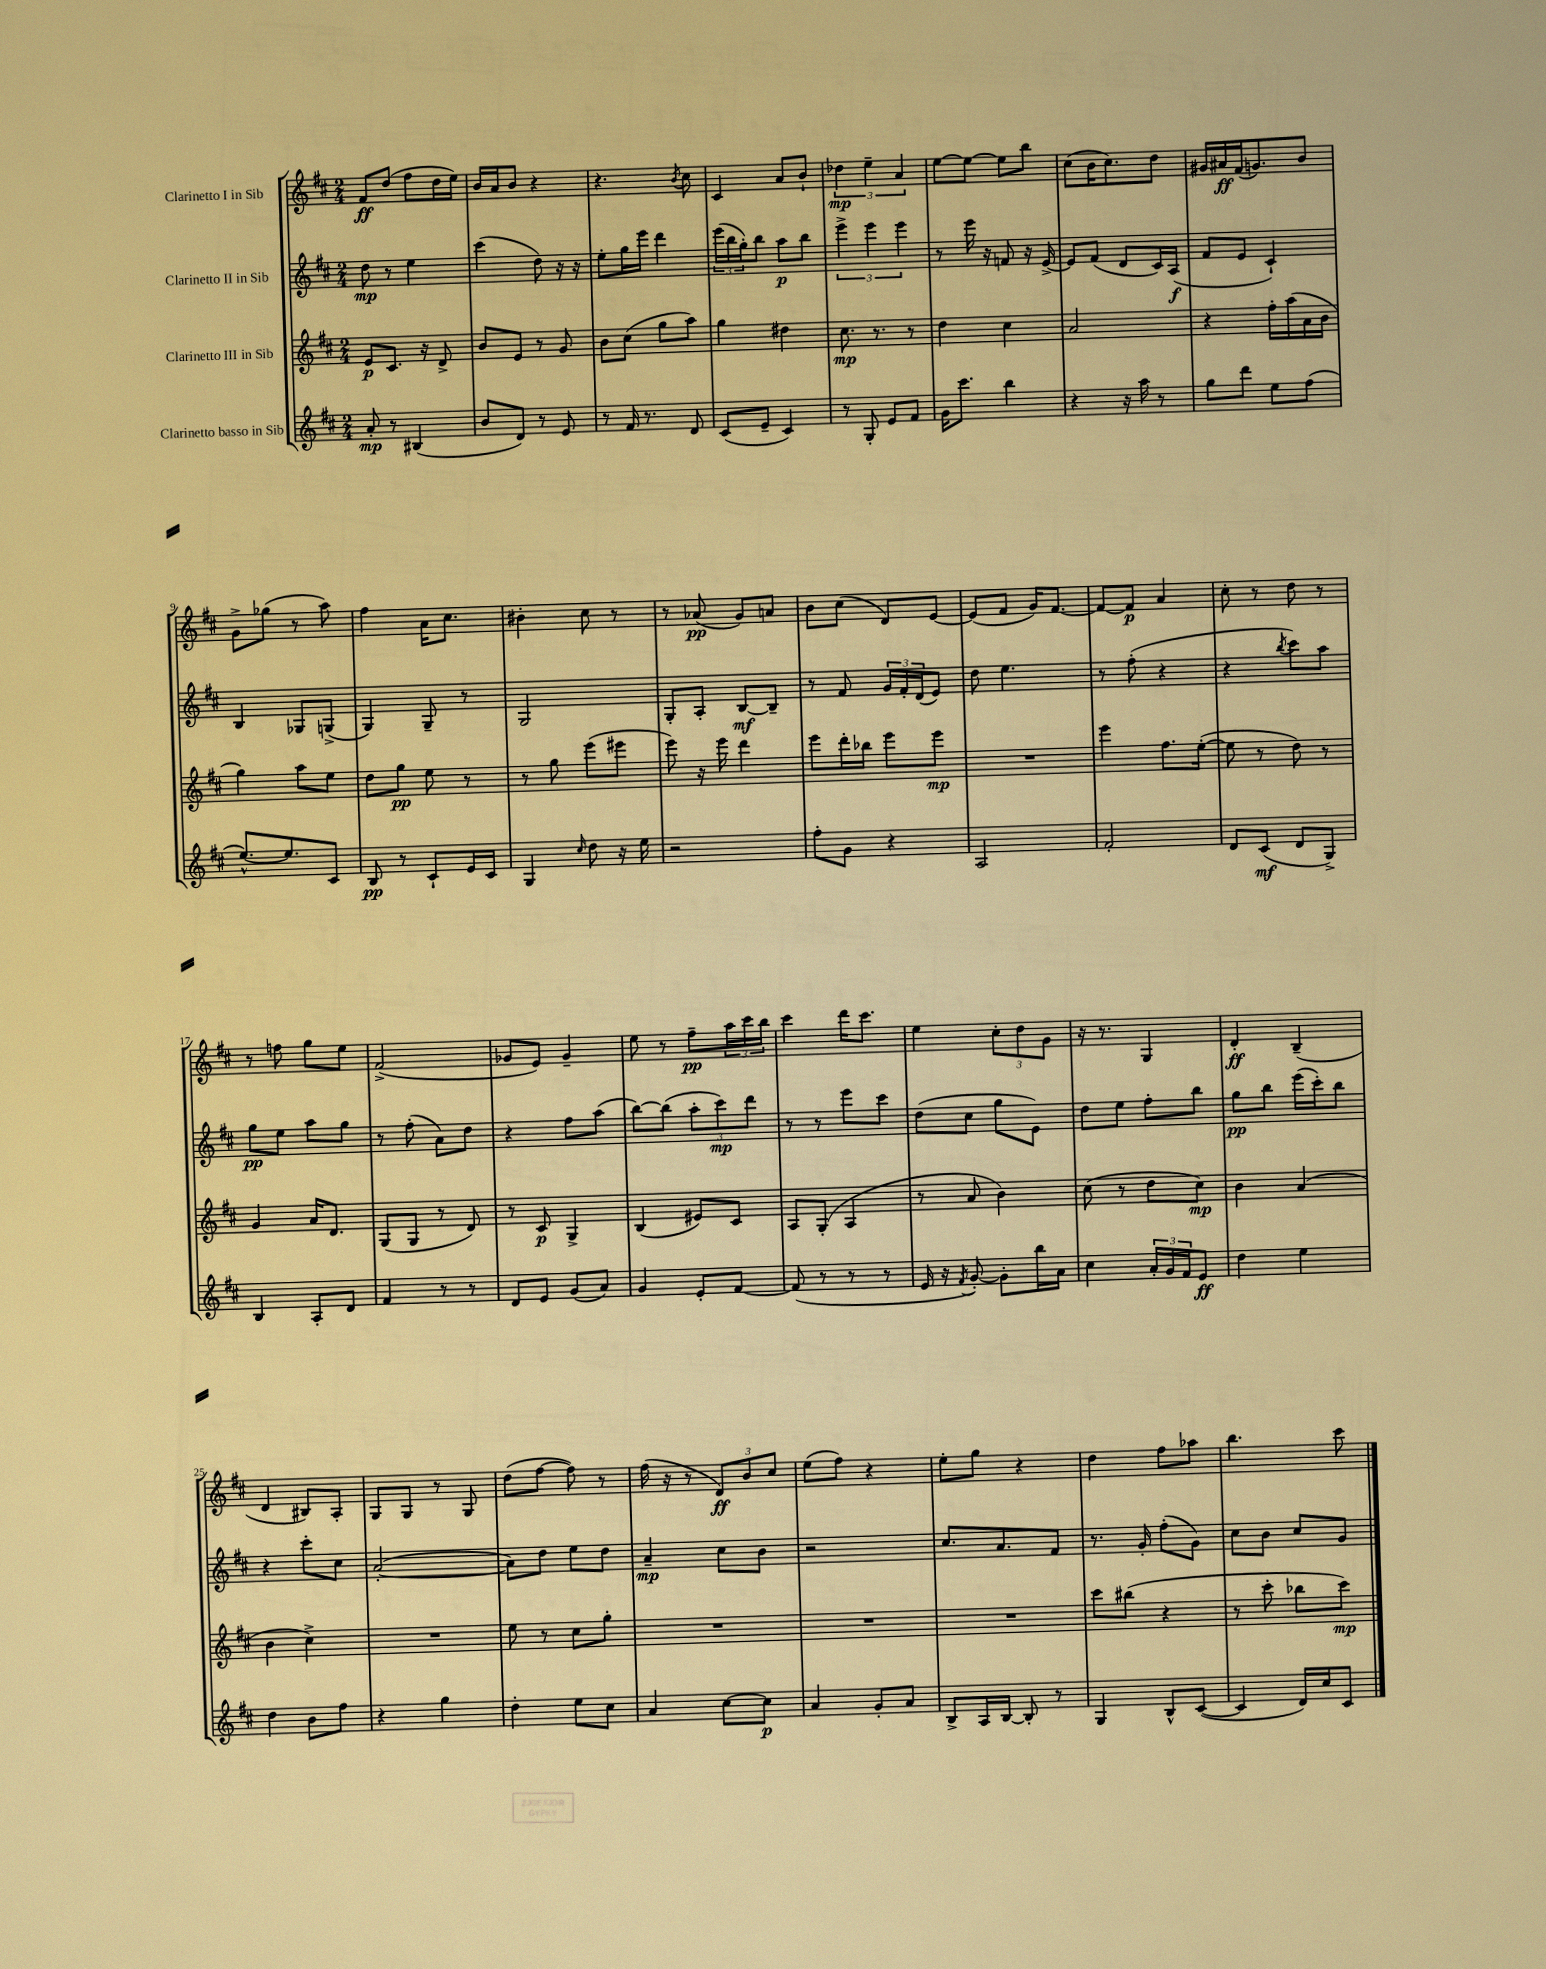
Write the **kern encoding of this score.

**kern	**dynam	**kern	**dynam	**kern	**dynam	**kern	**dynam
*part4	*part4	*part3	*part3	*part2	*part2	*part1	*part1
*staff4	*staff4	*staff3	*staff3	*staff2	*staff2	*staff1	*staff1
*I"Clarinetto basso in Sib	*	*I"Clarinetto III in Sib	*	*I"Clarinetto II in Sib	*	*I"Clarinetto I in Sib	*
*clefG2	*	*clefG2	*	*clefG2	*	*clefG2	*
*k[f#c#]	*	*k[f#c#]	*	*k[f#c#]	*	*k[f#c#]	*
*M2/4	*	*M2/4	*	*M2/4	*	*M2/4	*
=1	=1	=1	=1	=1	=1	=1	=1
8a'/	mp	8e/L	p	8dd\	mp	8f#/L	ff
8r	.	8.c#/J	.	8r	.	(8dd/J	.
(4B#X/	.	.	.	4ee\	.	8ff#\L	.
.	.	16r	.	.	.	.	.
.	.	8d^/	.	.	.	16dd\L	.
.	.	.	.	.	.	16ee\JJ)	.
=2	=2	=2	=2	=2	=2	=2	=2
8b/L	.	8b/L	.	(4ccc#\	.	16b/LL	.
.	.	.	.	.	.	16a/J	.
8d/J)	.	8e/J	.	.	.	8b/J	.
8r	.	8r	.	8dd\)	.	4r	.
8e/	.	8g/	.	16r	.	.	.
.	.	.	.	16r	.	.	.
=3	=3	=3	=3	=3	=3	=3	=3
8r	.	8b\L	.	8ee'\L	.	4.r	.
16f#/	.	(8cc#\J	.	16gg\L	.	.	.
8.r	.	.	.	16eee\JJ	.	.	.
.	.	8gg\L	.	4ddd\	.	.	.
.	.	.	.	.	.	8qb/	.
8d/	.	8aa\J)	.	.	.	8cc#\	.
=4	=4	=4	=4	=4	=4	=4	=4
(8c#/L	.	4gg\	.	(24eee\LL	.	4c#/	.
.	.	.	.	24bb\	.	.	.
.	.	.	.	24gg'\J)	.	.	.
8e~/J	.	.	.	8bb\J	.	.	.
4c#/)	.	4dd#X\	.	8aa\L	p	8a/L	.
.	.	.	.	8bb\J	.	8b`/J	.
=5	=5	=5	=5	=5	=5	=5	=5
8r	.	8.cc#\	mp	6eee^\	.	6dd-X\	mp
8G'/	.	.	.	.	.	.	.
.	.	.	.	6eee\	.	6ee~\	.
.	.	8.r	.	.	.	.	.
8e/L	.	.	.	.	.	.	.
.	.	.	.	6eee\	.	6a/	.
8f#/J	.	8r	.	.	.	.	.
=6	=6	=6	=6	=6	=6	=6	=6
16g\KL	.	4dd\	.	8r	.	[8ee\L	.
8.ccc#\J	.	.	.	.	.	.	.
.	.	.	.	16eee\	.	8ee\J_	.
.	.	.	.	16r	.	.	.
4bb\	.	4cc#\	.	8fn/	.	8ee\L]	.
.	.	.	.	16r	.	8bb\J	.
.	.	.	.	[16e^/	.	.	.
=7	=7	=7	=7	=7	=7	=7	=7
4r	.	2a/	.	8e/L]	.	(8cc#\L	.
.	.	.	.	(8f#/J	.	16b\K	.
.	.	.	.	.	.	8.cc#\)	.
16r	.	.	.	8d/L	.	.	.
16aa\	.	.	.	.	.	.	.
8r	.	.	.	16c#/L)	.	8dd\J	.
.	.	.	.	(16A/JJ	f	.	.
=8	=8	=8	=8	=8	=8	=8	=8
8gg\L	.	4r	.	8f#/L	.	16g#X/LL	.
.	.	.	.	.	.	16a#X/	ff
8ddd\J	.	.	.	8e/J	.	(16f#/J	.
.	.	.	.	.	.	8.gn/)	.
8ee\L	.	16ff#'\LL	.	4c#`/)	.	.	.
.	.	(16aa\	.	.	.	.	.
(8ff#\J	.	16a\	.	.	.	8b/J	.
.	.	16b\JJ	.	.	.	.	.
!!LO:LB:g=z
=9	=9	=9	=9	=9	=9	=9	=9
[8.ee^^/L)	.	4gg\)	.	4B/	.	8g^\L	.
.	.	.	.	.	.	(8gg-X\J	.
8.ee/]	.	.	.	.	.	.	.
.	.	8aa\L	.	8G-X/L	.	8r	.
8c#/J	.	8ee\J	.	(8Gn^/J	.	8aa\)	.
=10	=10	=10	=10	=10	=10	=10	=10
8B/	pp	8dd\L	.	4G/)	.	4ff#\	.
8r	.	8gg\J	pp	.	.	.	.
8c#`/L	.	8ee\	.	8G~/	.	16a\KL	.
.	.	.	.	.	.	8.cc#\J	.
16e/L	.	8r	.	8r	.	.	.
16c#/JJ	.	.	.	.	.	.	.
=11	=11	=11	=11	=11	=11	=11	=11
4G/	.	8r	.	2G/	.	4b#X'\	.
.	.	8gg\	.	.	.	.	.
16qqcc#/	.	.	.	.	.	.	.
8dd\	.	(8eee\L	.	.	.	8cc#\	.
16r	.	8eee#X\J	.	.	.	8r	.
16ee\	.	.	.	.	.	.	.
=12	=12	=12	=12	=12	=12	=12	=12
2r	.	8eee\)	.	8G'/L	.	8r	.
.	.	16r	.	8A'/J	.	(8a-X/	pp
.	.	16eee\	.	.	.	.	.
.	.	4ddd\	.	[8B/L	mf	8g/L)	.
.	.	.	.	8B~/J]	.	8an/J	.
=13	=13	=13	=13	=13	=13	=13	=13
8ff#'\L	.	8eee\L	.	8r	.	8b\L	.
8g\J	.	16ddd'\L	.	8f#/	.	(8cc#\J	.
.	.	16bb-X\JJ	.	.	.	.	.
4r	.	8eee\L	.	24g/LL	.	8d/L)	.
.	.	.	.	24f#'/	.	.	.
.	.	.	.	(24d/J	.	.	.
.	.	8eee\J	mp	8e/J)	.	[8e/J	.
=14	=14	=14	=14	=14	=14	=14	=14
2A/	.	2r	.	8dd\	.	(8e/L]	.
.	.	.	.	4.ee\	.	8f#/J	.
.	.	.	.	.	.	16g/KL)	.
.	.	.	.	.	.	[8.f#/J	.
=15	=15	=15	=15	=15	=15	=15	=15
2f#'/	.	4eee\	.	8r	.	8f#/L_	.
.	.	.	.	(8ff#'\	.	8f#/J]	p
.	.	8.ff#\L	.	4r	.	4a/	.
.	.	([16ee'\Jk	.	.	.	.	.
=16	=16	=16	=16	=16	=16	=16	=16
8d/L	.	8ee\]	.	4r	.	8cc#'\	.
(8c#/J	mf	8r	.	.	.	8r	.
.	.	.	.	8qbb/	.	.	.
8d/L	.	8dd\)	.	8ccc#\L)	.	8dd\	.
8G^/J)	.	8r	.	8aa\J	.	8r	.
!!LO:LB:g=z
=17	=17	=17	=17	=17	=17	=17	=17
4B/	.	4g/	.	8gg\L	pp	8r	.
.	.	.	.	8ee\J	.	8ffn\	.
8A'/L	.	16a/KL	.	8aa\L	.	8gg\L	.
.	.	8.d/J	.	.	.	.	.
8d/J	.	.	.	8gg\J	.	8ee\J	.
=18	=18	=18	=18	=18	=18	=18	=18
4f#/	.	(8G/L	.	8r	.	(2f#^/	.
.	.	8G/J	.	(8ff#'\	.	.	.
8r	.	8r	.	8a\L)	.	.	.
8r	.	8d/)	.	8dd\J	.	.	.
=19	=19	=19	=19	=19	=19	=19	=19
8d/L	.	8r	.	4r	.	8g-X/L	.
8e/J	.	8c#/	p	.	.	8e/J)	.
(8g/L	.	4G^/	.	8ff#\L	.	4g-~/	.
8a/J)	.	.	.	(8aa\J	.	.	.
=20	=20	=20	=20	=20	=20	=20	=20
4g/	.	(4B/	.	[8bb\L)	.	8ee\	.
.	.	.	.	(8bb\J]	.	8r	.
8e'/L	.	8e#X/L)	.	12aa'\L	.	8ff#~\L	pp
.	.	.	.	12ccc#\)	mp	.	.
[8f#/J	.	8c#/J	.	.	.	24aa\L	.
.	.	.	.	12ddd\J	.	24ccc#\	.
.	.	.	.	.	.	24bb\JJ	.
=21	=21	=21	=21	=21	=21	=21	=21
(8f#/]	.	8A/L	.	8r	.	4ccc#\	.
8r	.	(8G'/J	.	8r	.	.	.
8r	.	4A/	.	8eee\L	.	16ddd\KL	.
.	.	.	.	.	.	8.ccc#\J	.
8r	.	.	.	8ccc#\J	.	.	.
=22	=22	=22	=22	=22	=22	=22	=22
16e/	.	8r	.	(8dd\L	.	4ee\	.
16r	.	.	.	.	.	.	.
8qf#/	.	.	.	.	.	.	.
[8g'/)	.	8a/	.	8cc#\J	.	.	.
8g'\L]	.	4b\)	.	8gg\L	.	12cc#'\L	.
.	.	.	.	.	.	12dd\	.
16bb\L	.	.	.	8e\J)	.	.	.
.	.	.	.	.	.	12g\J	.
16a\JJ	.	.	.	.	.	.	.
=23	=23	=23	=23	=23	=23	=23	=23
4cc#\	.	(8cc#\	.	8dd\L	.	16r	.
.	.	.	.	.	.	8.r	.
.	.	8r	.	8ee\J	.	.	.
24a'/LL	.	8dd\L	.	8ff#'\L	.	4G/	.
24g/	.	.	.	.	.	.	.
24f#/J	.	.	.	.	.	.	.
8e/J	ff	8cc#\J)	mp	8bb\J	.	.	.
=24	=24	=24	=24	=24	=24	=24	=24
4dd\	.	4b\	.	8gg\L	pp	4d'/	ff
.	.	.	.	8bb\J	.	.	.
4ee\	.	(4a/	.	(16eee\LL	.	(4B~/	.
.	.	.	.	16ccc#'\J)	.	.	.
.	.	.	.	8bb\J	.	.	.
!!LO:LB:g=z
=25	=25	=25	=25	=25	=25	=25	=25
4dd\	.	4b\	.	4r	.	4d/	.
8b\L	.	4cc#^\)	.	8ccc#'\L	.	8B#X/L)	.
8ff#\J	.	.	.	8cc#\J	.	8A'/J	.
=26	=26	=26	=26	=26	=26	=26	=26
4r	.	2r	.	([2a'/	.	8G/L	.
.	.	.	.	.	.	8G/J	.
4gg\	.	.	.	.	.	8r	.
.	.	.	.	.	.	8G/	.
=27	=27	=27	=27	=27	=27	=27	=27
4dd'\	.	8ee\	.	8a\L])	.	(8dd\L	.
.	.	8r	.	8dd\J	.	[8ff#\J	.
8ee\L	.	8cc#\L	.	8ee\L	.	8ff#\])	.
8cc#\J	.	8gg'\J	.	8dd\J	.	8r	.
=28	=28	=28	=28	=28	=28	=28	=28
4a/	.	2r	.	4a~/	mp	(16ff#\	.
.	.	.	.	.	.	16r	.
.	.	.	.	.	.	8r	.
[8cc#\L	.	.	.	8cc#\L	.	12d/L)	ff
.	.	.	.	.	.	12b/	.
8cc#\J]	p	.	.	8b\J	.	.	.
.	.	.	.	.	.	12cc#/J	.
=29	=29	=29	=29	=29	=29	=29	=29
4a/	.	2r	.	2r	.	(8ee\L	.
.	.	.	.	.	.	8ff#\J)	.
8g'/L	.	.	.	.	.	4r	.
8a/J	.	.	.	.	.	.	.
=30	=30	=30	=30	=30	=30	=30	=30
8B^/L	.	2r	.	8.cc#/L	.	8ee'\L	.
16A/L	.	.	.	.	.	8gg\J	.
[16B/JJ	.	.	.	8.a/	.	.	.
8B'/]	.	.	.	.	.	4r	.
8r	.	.	.	8f#/J	.	.	.
=31	=31	=31	=31	=31	=31	=31	=31
4G/	.	8ccc#\L	.	8.r	.	4dd\	.
.	.	(8bb#X\J	.	.	.	.	.
.	.	.	.	16g'/	.	.	.
8B^^/L	.	4r	.	(8ff#'\L	.	8ff#\L	.
([8c#/J	.	.	.	8g\J)	.	8aa-X\J	.
=32	=32	=32	=32	=32	=32	=32	=32
4c#/]	.	8r	.	8cc#\L	.	4.bb\	.
.	.	8ccc#'\	.	8b\J	.	.	.
16d/LL)	.	8bb-X\L	.	8cc#/L	.	.	.
16cc#/J	.	.	.	.	.	.	.
8c#/J	.	8ccc#\J)	mp	8g/J	.	8ccc#\	.
==	==	==	==	==	==	==	==
*-	*-	*-	*-	*-	*-	*-	*-
